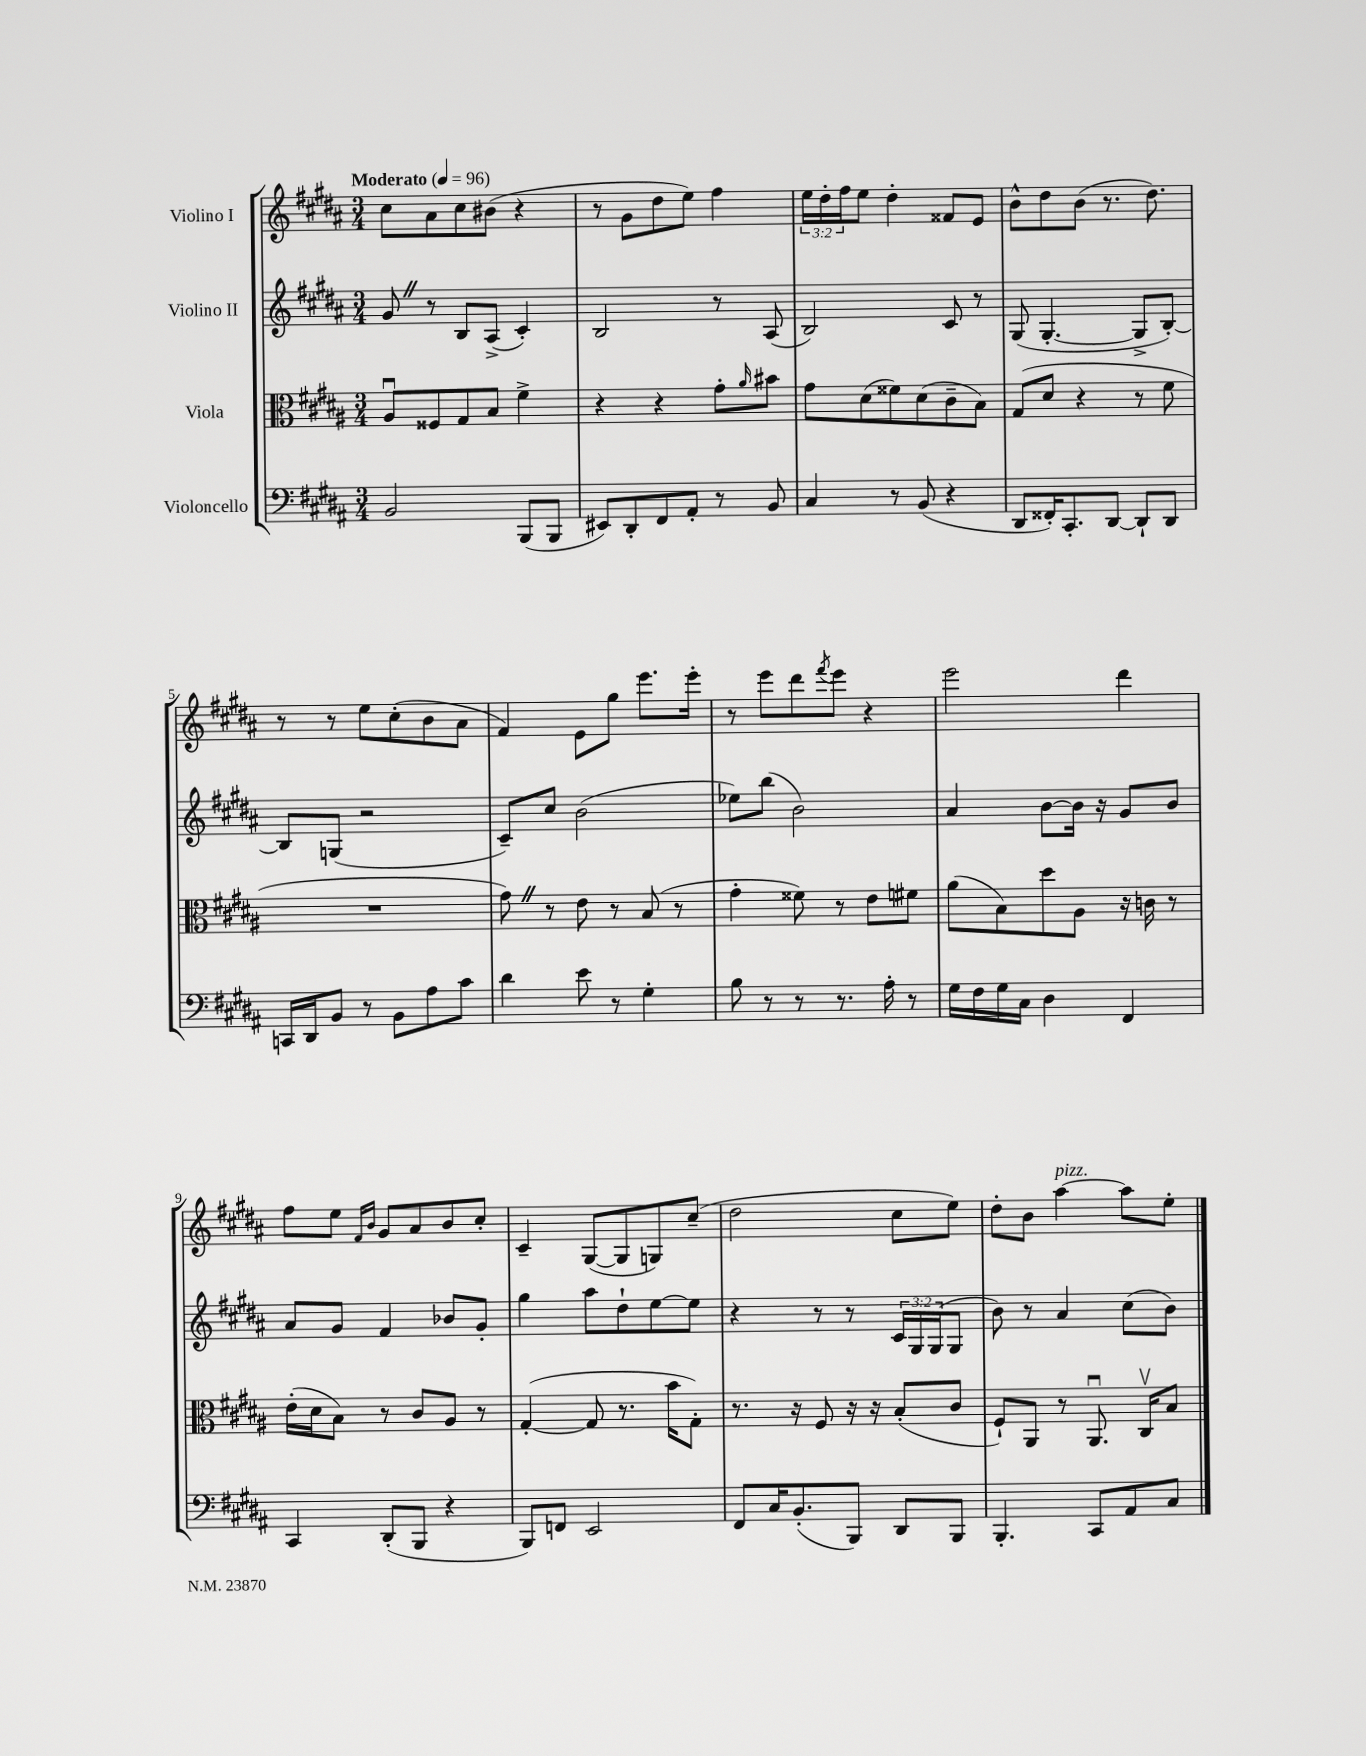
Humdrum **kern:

**kern	**kern	**kern	**kern
*staff4	*staff3	*staff2	*staff1
*clefF4	*clefC3	*clefG2	*clefG2
*k[f#c#g#d#a#]	*k[f#c#g#d#a#]	*k[f#c#g#d#a#]	*k[f#c#g#d#a#]
*M3/4	*M3/4	*M3/4	*M3/4
*MM96	*MM96	*MM96	*MM96
2BB	8A#u	8g#	8cc#
.	8F##	8r	8a#
.	8G#	8B	8cc#
.	8B	(8A#^	(8b#
(8BBB	4f#^	4c#')	4r
8BBB	.	.	.
=	=	=	=
8EE#)	4r	2B	8r
8DD#'	.	.	8g#
8FF#	4r	.	8dd#
8AA#'	.	.	8ee)
8r	8g#'	8r	4ff#
.	16qqa#	.	.
8BB	8b#	(8A#	.
=	=	=	=
4C#	8g#	2B)	24ee
.	.	.	24dd#'
.	.	.	24ff#
.	(8d#	.	8ee
8r	8f##)	.	4dd#'
(8BB	(8d#	.	.
4r	8c#~	8c#	8f##
.	8B)	8r	8e
=	=	=	=
8DD#	(8G#	(8G#	8b^^
16FF##')	8d#	[4.G#'	8dd#
8.CC#'	.	.	.
.	4r	.	(8b
[8DD#	.	.	8.r
8DD#`]	8r	8G#^]	.
.	.	.	8.dd#)
8DD#	8f#	[8B')	.
=	=	=	=
16CC	2.r	8B]	8r
16DD#	.	.	.
8BB	.	(8G	8r
8r	.	2r	8ee
8BB	.	.	(8cc#'
8A#	.	.	8b
8c#	.	.	8a#
=	=	=	=
4d#	8g#)	8c#~)	4f#)
.	8r	8cc#	.
8e	8e	(2b	8e
8r	8r	.	8gg#
4G#'	(8B	.	8.eee
.	8r	.	.
.	.	.	16eee'
=	=	=	=
8B	4g#'	8ee-)	8r
8r	.	(8bb	8eee
8r	8f##)	2b)	8ddd#
.	.	.	8qfff#
8.r	8r	.	8eee
.	8e	.	4r
16A#'	.	.	.
8r	8f#	.	.
=	=	=	=
16G#	(8a#	4a#	2eee
16F#	.	.	.
16G#	8B)	.	.
16C#	.	.	.
4D#	8dd#	[8b	.
.	8A#	16b]	.
.	.	16r	.
4FF#	16r	8g#	4ddd#
.	16c	.	.
.	8r	8b	.
=	=	=	=
4CC#	(16e'	8a#	8ff#
.	16d#	.	.
.	8B)	8g#	8ee
.	.	.	16qqf#
.	.	.	16qqb
(8DD#'	8r	4f#	8g#
8BBB	8c#	.	8a#
4r	8A#	8b-	8b
.	8r	8g#'	8cc#'
=	=	=	=
8BBB)	([4G#'	4gg#	4c#~
8FF	.	.	.
2EE	8G#]	8aa#	([8G#
.	8.r	8dd#`	8G#]
.	.	[8ee	8G)
.	16b	.	.
.	8G#')	8ee]	(8cc#~
=	=	=	=
8FF#	8.r	4r	2dd#
16C#	.	.	.
(8.BB'	16r	.	.
.	8F#	8r	.
8BBB)	16r	8r	.
.	16r	.	.
8DD#	(8B'	24c#	8cc#
.	.	24G#	.
.	.	(24G#	.
8BBB	8c#	8G#	8ee)
=	=	=	=
4.BBB'	8F#`)	8b)	8dd#'
.	8AA#	8r	8b
.	8r	4a#	[4aa#
8CC#	8.AA#u	.	.
8AA#	.	(8cc#	8aa#]
.	16C#v	.	.
8C#	8B	8b)	8ee'
==	==	==	==
*-	*-	*-	*-
